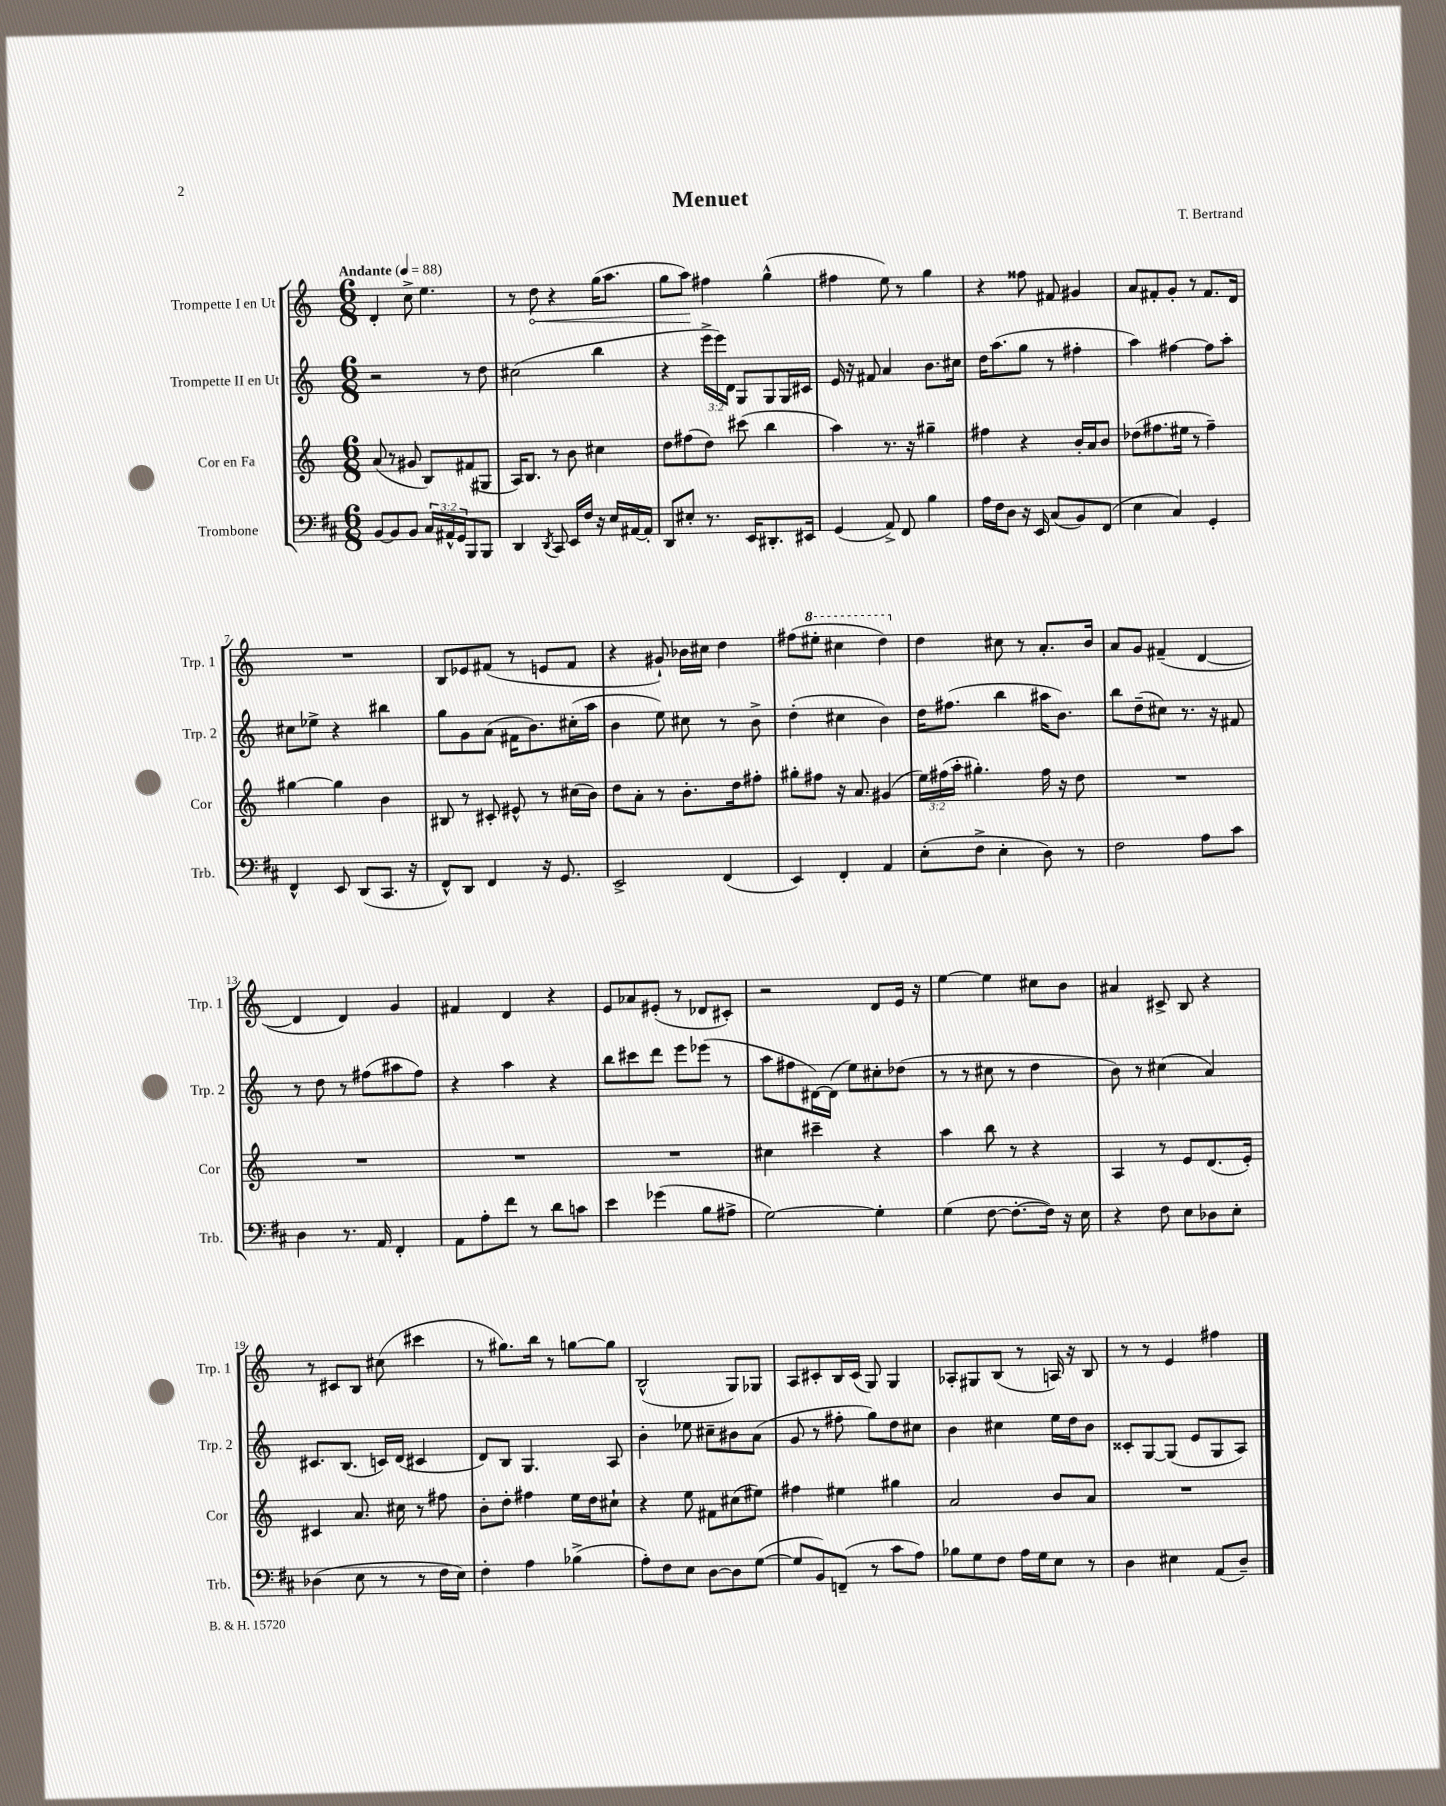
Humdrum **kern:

**kern	**kern	**kern	**kern
*staff4	*staff3	*staff2	*staff1
*clefF4	*clefG2	*clefG2	*clefG2
*k[f#c#]	*k[]	*k[]	*k[]
*M6/8	*M6/8	*M6/8	*M6/8
*MM88	*MM88	*MM88	*MM88
[8BB	(8a	2r	4d'
8BB]	8r	.	.
8BB	8g#	.	8cc^
24C#	8B)	.	4.ee
24AA#^^	.	.	.
24GG	.	.	.
8BBB	(8f#	8r	.
8BBB	8G#	8dd	.
=	=	=	=
4DD	16A)	(2cc#	8r
.	8.B	.	.
.	.	.	8dd
8qDD	.	.	.
8CC#	8r	.	4r
16EE	8b	.	.
16F#	.	.	.
16r	4cc#	4bb	(16gg
16E	.	.	8.aa
[16AA#	.	.	.
16AA#']	.	.	.
=	=	=	=
8DD	8dd	4r	8gg
8E#'	(8ff#	.	8aa)
8.r	8dd)	24eee^	4ff#
.	.	24eee)	.
.	.	24d	.
.	(8ccc#	8G	.
16EE	.	.	.
8.DD#'	4bb	8G	(4gg^^
.	.	16G	.
16EE#	.	16c#	.
=	=	=	=
(4GG	4aa)	16e	4ff#
.	.	16r	.
.	.	8f#	.
8AA^)	8.r	4a	8ee)
8FF#	.	.	8r
.	16r	.	.
4B	4gg#~	8.b	4gg
.	.	16cc#	.
=	=	=	=
16A	4ff#	16dd	4r
16F#	.	(8.aa	.
8D	.	.	.
16r	4r	8gg	8ff##
16EE	.	.	.
(8C#	.	8r	8f#
8BB)	16b'	4ff#'	4g#
.	16a	.	.
(8FF#	8b	.	.
=	=	=	=
4E	(8dd-	4aa)	8a
.	8.ff#	.	8f#'
4C#)	.	[4ff#	8g'
.	16ee#	.	.
.	8r	.	8r
4GG'	4ff#~)	8ff#]	8.f#
.	.	8aa'	.
.	.	.	16d
=	=	=	=
4FF#^^	[4gg#	8cc#	2.r
.	.	8ee-^	.
8EE	4gg#]	4r	.
(8DD	.	.	.
8.CC#	4b	4bb#	.
16r	.	.	.
=	=	=	=
8FF#^^)	8B#	8gg	8B
8DD	8r	8g	8e-
4FF#	8c#'	(8a	(8f#
.	8e#^^	16f#	8r
.	.	8.b)	.
16r	8r	.	8e
8.GG	.	.	.
.	(16cc#	(16cc#'	8f#
.	16b)	16aa	.
=	=	=	=
2EE^	8dd	4b	4r
.	8a'	.	.
.	8r	8ee)	8g#`)
.	8.b'	8cc#	16b-
.	.	.	16cc#
(4FF#	.	8r	4dd
.	16dd	.	.
.	8ff#'	8b^	.
=	=	=	=
4EE)	8gg#'	(4dd'	(8ff#
.	8ff#	.	8eee#'
4FF#'	16r	4cc#	4ccc#
.	8.a	.	.
4AA	(4g#	4b)	4ddd)
=	=	=	=
(8E'	24ee)	16dd	4dd
.	(24ff#	.	.
.	.	(8.ff#	.
.	24aa'	.	.
8F#^	4.gg#')	.	.
4E'	.	4bb	8cc#
.	.	.	8r
8D)	16ff#	16aa#	8.a'
.	16r	8.b)	.
8r	8dd	.	.
.	.	.	16b
=	=	=	=
2F#	2.r	8bb	8a
.	.	(8dd~	8g
.	.	8cc#)	(4f#~
.	.	8.r	.
8A	.	.	[4d
.	.	16r	.
8c#	.	8f#	.
=	=	=	=
4D	2.r	8r	4d]
.	.	8dd	.
8.r	.	8r	4d)
.	.	(8ff#	.
16AA	.	.	.
4FF#'	.	8aa#	4g
.	.	8ff#)	.
=	=	=	=
8AA	2.r	4r	4f#
8A'	.	.	.
8f#	.	4aa	4d
8r	.	.	.
8d	.	4r	4r
8c	.	.	.
=	=	=	=
4e	2.r	8bb	8e
.	.	8ccc#	8a-
(4g-	.	8ddd	(8e#'
.	.	8eee	8r
8B	.	(8eee-	8d-
8A#^	.	8r	8c#')
=	=	=	=
[2G)	4cc#	8aa	2r
.	.	8ff#	.
.	4ccc#~	[16d#)	.
.	.	(16d#]	.
.	.	8ee)	.
4G']	4r	8cc#'	8d
.	.	(8dd-	16e
.	.	.	16r
=	=	=	=
(4G	4aa	8r	[4ee
.	.	8r	.
[8F#	8bb	8cc#	4ee]
8.F#'_	8r	8r	.
.	4r	4dd	8cc#
16F#])	.	.	.
16r	.	.	8b
16E	.	.	.
=	=	=	=
4r	4A	8b)	4a#
.	.	8r	.
8F#	8r	(4cc#	8c#^
8E	8e	.	8B
8D-	(8.d	4a)	4r
8E'	.	.	.
.	16e')	.	.
=	=	=	=
(4D-	4c#	8.c#	8r
.	.	.	8c#
.	.	(8.B	.
8E	8.a	.	8B
8r	.	16c)	(8cc#
.	16cc#	(16d	.
8r	8r	4c#	4ccc#
16F#	8ff#	.	.
16E)	.	.	.
=	=	=	=
4F#'	8b'	8d)	8r
.	8dd'	8B	8.gg#)
4A	4ff#	4.G	.
.	.	.	16bb
.	.	.	8r
(4B-^	16ee	.	[8gg
.	16dd	.	.
.	8cc#`	8A	8gg]
=	=	=	=
8A')	4r	4b'	(2B^^
8F#	.	.	.
8E	8ee	8ee-	.
[8D	8f#	8cc#~	.
8D]	(8cc#	8b#	8G)
([8G	8ee#)	(8a	8G-
=	=	=	=
8G]	4ff#	8g	8A
8BB)	.	8r	8c#'
(8FF~	4ee#	8ff#'	16B
.	.	.	(16c#
8r	.	8gg)	8G)
8c#	4gg#	8dd	4G
8A)	.	8cc#	.
=	=	=	=
8B-	2a	4b	8A-'
8G	.	.	8G#
8F#	.	4cc#	(8B
16A	.	.	8r
16G	.	.	.
8E	8b	16ee	16A)
.	.	16dd	16r
8r	8a	8b	8B
=	=	=	=
4D	2.r	8c##'	8r
.	.	[8G	8r
4E#	.	(8G]	4e
.	.	8e	.
(8AA	.	8G	4ff#
8D~)	.	8A)	.
==	==	==	==
*-	*-	*-	*-
